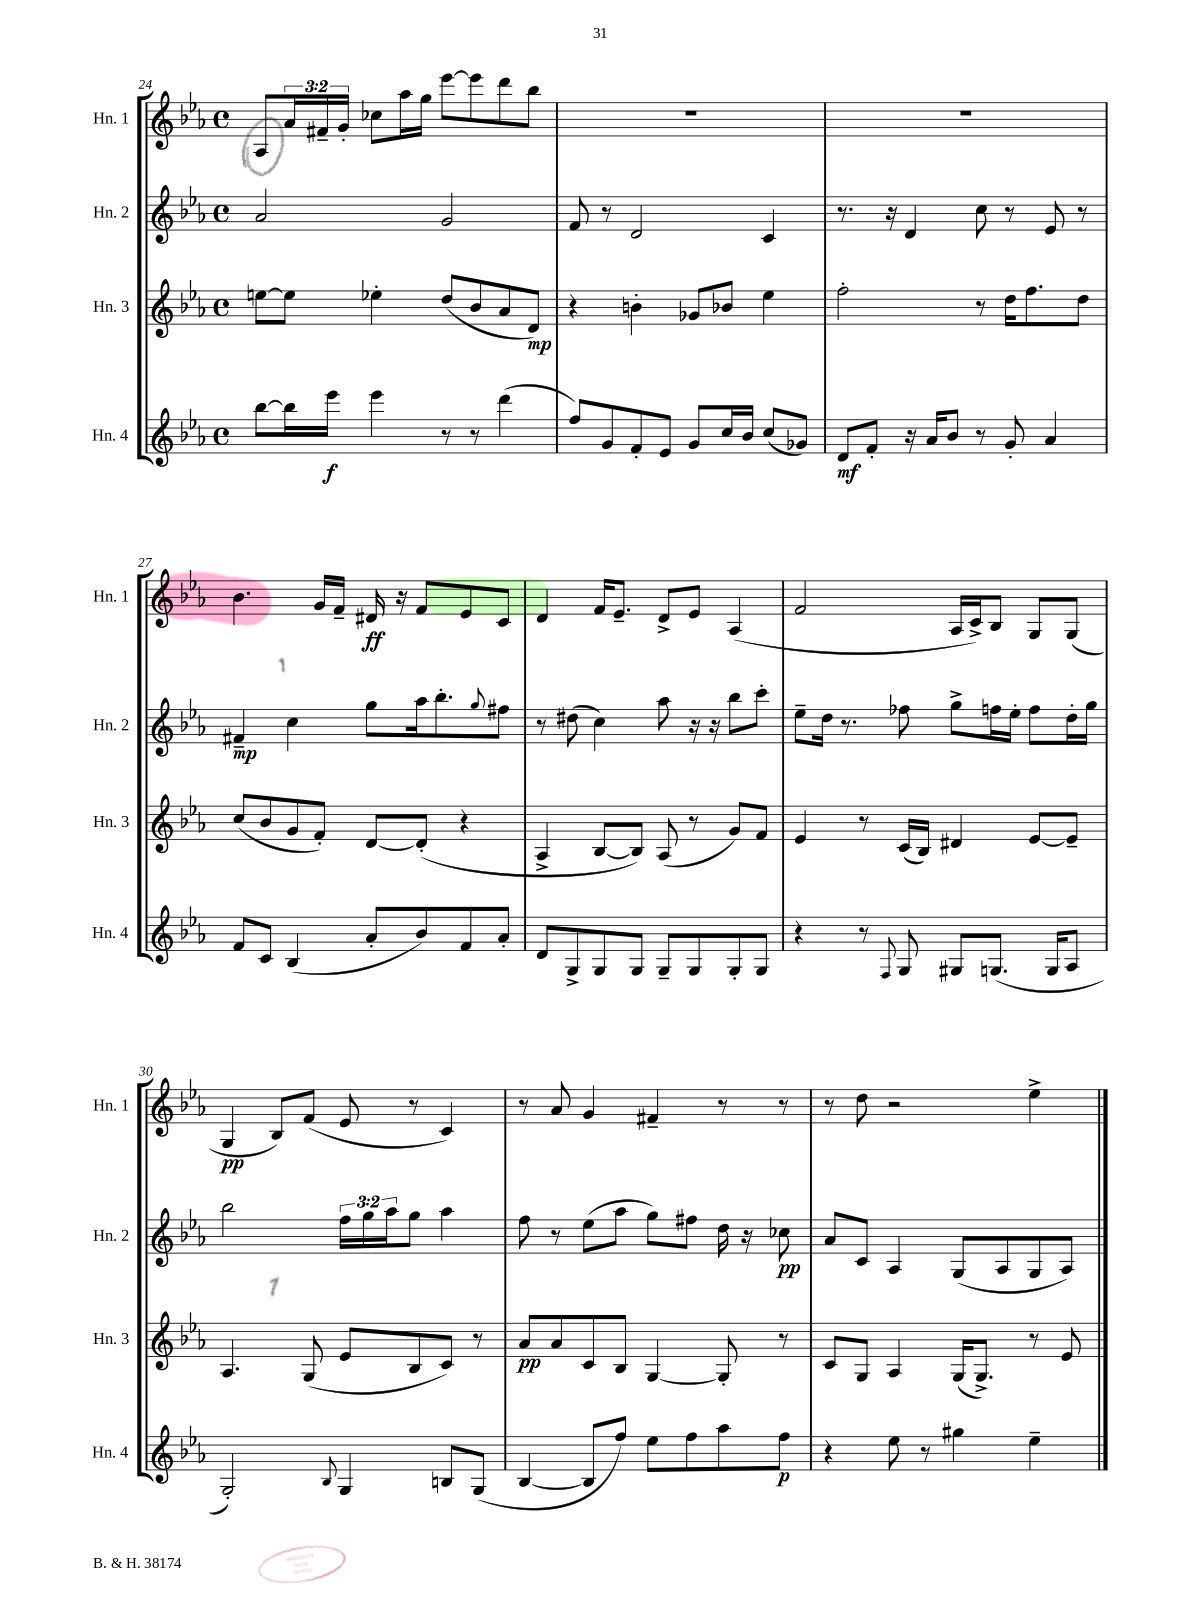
<<
\new StaffGroup <<
\new Staff = "s0" \with { instrumentName = "Hn. 1" shortInstrumentName = "Hn. 1" } {
    \clef treble \key ees \major \defaultTimeSignature \time 4/4 \override Staff.TupletNumber.text = #tuplet-number::calc-fraction-text
    aes8 \tuplet 3/2 { aes'16 fis'16-- g'16-. } ces''8 aes''16 g''16 ees'''8~ ees'''8 d'''8 bes''8 |
    R1 |
    R1 |
    bes'4. g'16 f'16-- dis'16\ff r16 f'8 ees'8 c'8 |
    d'4 f'16 ees'8.-- d'8-> ees'8 aes4( |
    f'2 aes16 c'16->) bes8 g8 g8( |
    g4\pp bes8) f'8( ees'8 r8 c'4) |
    r8 aes'8 g'4 fis'4-- r8 r8 |
    r8 d''8 r2 ees''4-> \bar "|." |
}
\new Staff = "s1" \with { instrumentName = "Hn. 2" shortInstrumentName = "Hn. 2" } {
    \clef treble \key ees \major \defaultTimeSignature \time 4/4 \override Staff.TupletNumber.text = #tuplet-number::calc-fraction-text
    aes'2 g'2 |
    f'8 r8 d'2 c'4 |
    r8. r16 d'4 c''8 r8 ees'8 r8 |
    fis'4--\mp c''4 g''8 aes''16 bes''8.-. \appoggiatura { g''8 } fis''8 |
    r8 dis''8( c''4) aes''8 r16 r16 bes''8 c'''8-. |
    ees''8-- d''16 r8. fes''8 g''8-> f''16 ees''16-. f''8 d''16-. g''16 |
    bes''2 \tuplet 3/2 { f''16 g''16 aes''16 } g''8 aes''4 |
    f''8 r8 ees''8( aes''8 g''8) fis''8 d''16 r16 ces''8\pp |
    aes'8 c'8 aes4 g8( aes8 g8 aes8) \bar "|." |
}
\new Staff = "s2" \with { instrumentName = "Hn. 3" shortInstrumentName = "Hn. 3" } {
    \clef treble \key ees \major \defaultTimeSignature \time 4/4
    e''8~ e''8 ees''4-. d''8( bes'8 aes'8 d'8\mp) |
    r4 b'4-. ges'8 bes'8 ees''4 |
    f''2-. r8 d''16 f''8. d''8 |
    c''8( bes'8 g'8 f'8-.) d'8~ d'8-.( r4 |
    aes4-> bes8~ bes8) aes8( r8 g'8) f'8 |
    ees'4 r8 c'16( bes16) dis'4 ees'8~ ees'8-- |
    aes4. g8( ees'8 bes8 c'8) r8 |
    aes'8\pp aes'8 c'8 bes8 g4~ g8-. r8 |
    c'8 g8 aes4 g16( g8.->) r8 ees'8 \bar "|." |
}
\new Staff = "s3" \with { instrumentName = "Hn. 4" shortInstrumentName = "Hn. 4" } {
    \clef treble \key ees \major \defaultTimeSignature \time 4/4
    bes''8~ bes''16 ees'''16\f ees'''4 r8 r8 d'''4( |
    f''8) g'8 f'8-. ees'8 g'8 c''16 bes'16 c''8( ges'8) |
    d'8\mf f'8-. r16 aes'16 bes'8 r8 g'8-. aes'4 |
    f'8 c'8 bes4( aes'8-. bes'8) f'8 aes'8-. |
    d'8 g8-> g8 g8 g8-- g8 g8-. g8 |
    r4 r8 \appoggiatura { f8 } g8 gis8 g8.( g16 aes8 |
    g2-.) \appoggiatura { bes8 } g4 b8 g8( |
    bes4~ bes8 f''8) ees''8 f''8 aes''8 f''8\p |
    r4 ees''8 r8 gis''4 ees''4-- \bar "|." |
}
>>
>>
\layout { \context { \Score currentBarNumber = #24 } }
